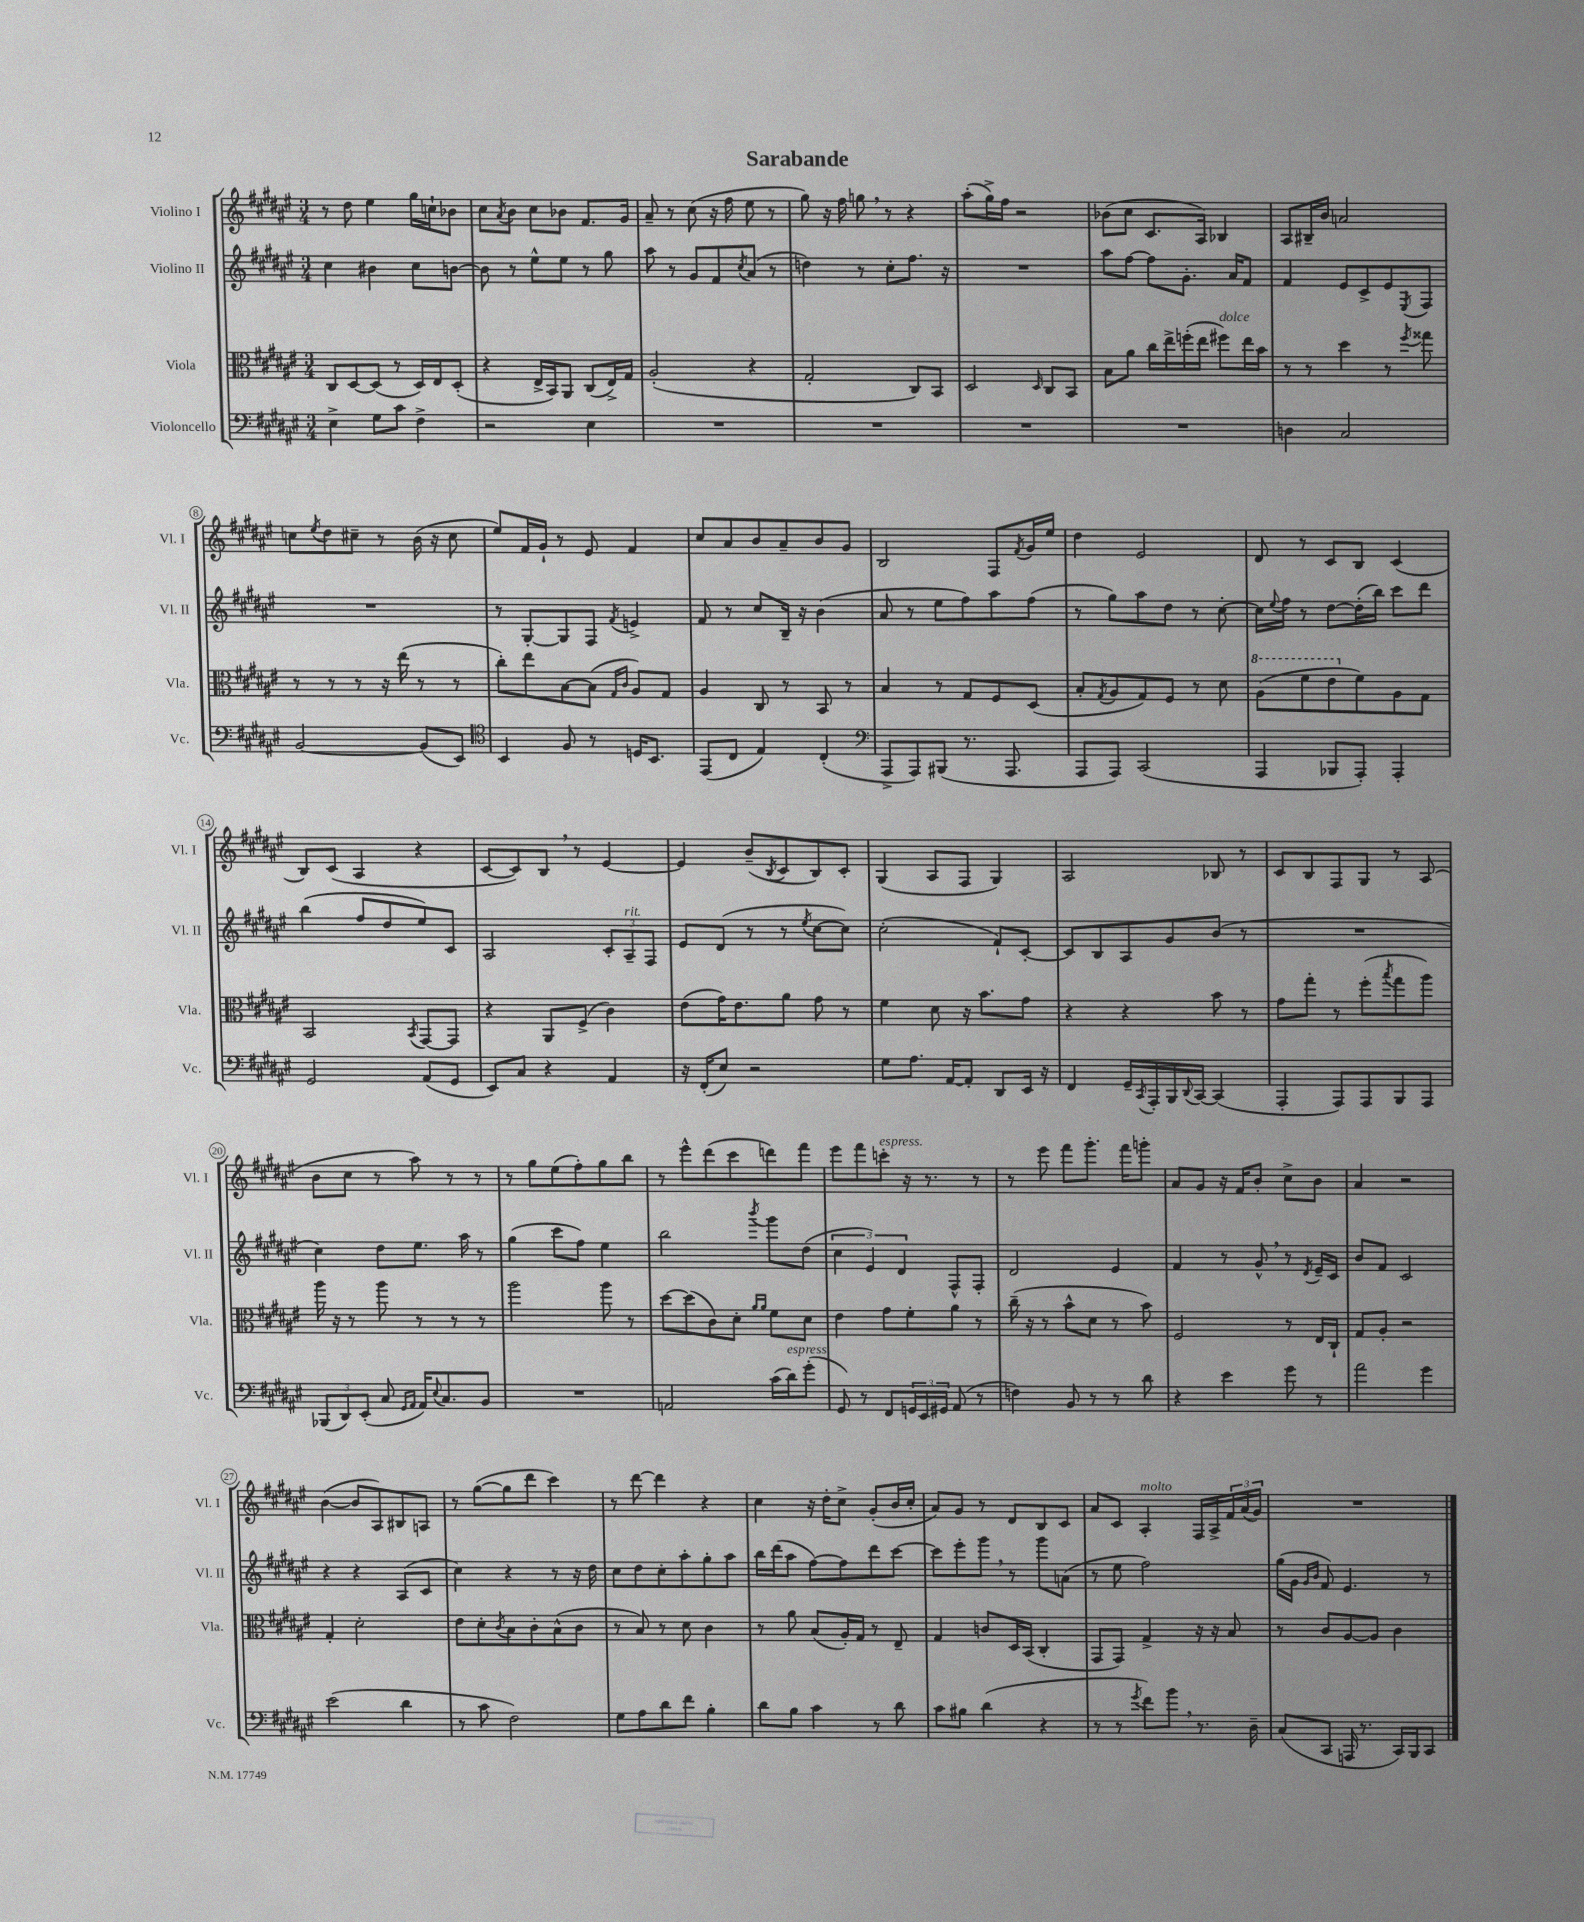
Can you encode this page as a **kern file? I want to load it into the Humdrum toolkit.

**kern	**kern	**kern	**kern
*staff4	*staff3	*staff2	*staff1
*clefF4	*clefC3	*clefG2	*clefG2
*k[f#c#g#d#a#e#]	*k[f#c#g#d#a#e#]	*k[f#c#g#d#a#e#]	*k[f#c#g#d#a#e#]
*M3/4	*M3/4	*M3/4	*M3/4
4E#^	8C#	4cc#	8r
.	[8D#	.	8dd#
8G#	(8D#]	4b#	4ee#
8c#	8r	.	.
4F#^	16D#)	8cc#	16gg#
.	16E#	.	16cc`
.	(8D#'	[8b	8b-
=	=	=	=
2r	4r	8b]	8cc#
.	.	.	8qa#
.	.	8r	8b
.	16E#^	8ee#^^	8cc#
.	16BB)	.	.
.	8AA#	8ee#	8b-
4E#	(8C#	8r	8.f#
.	16E#^)	8gg#	.
.	16G#	.	16g#
=	=	=	=
2.r	(2A#'	8aa#	8a#~
.	.	8r	8r
.	.	8g#	(8cc#
.	.	8f#	16r
.	.	.	16ff#
.	.	8qcc#	.
.	4r	(8a#	8ee#
.	.	8r	8r
=	=	=	=
2.r	2G#'	4dd)	8gg#)
.	.	.	16r
.	.	.	16ff#
.	.	8r	8gg
.	.	8cc#'	8r
.	8C#)	8.ff#	4r
.	8BB	.	.
.	.	16r	.
=	=	=	=
2.r	2D#	2.r	(8aa#'
.	.	.	16gg#^)
.	.	.	16ff#
.	.	.	2r
.	16qqD#	.	.
.	8C#	.	.
.	8BB	.	.
=	=	=	=
2.r	8B	8aa#	(8b-
.	8a#	[8ff#	8cc#
.	16cc#	8ff#]	8.c#
.	16ee#^	.	.
.	(16ff'	8.g#'	.
.	16ee#	.	16A#)
.	8ff#)	.	4B-
.	.	16a#	.
.	16ee#	8f#	.
.	16b	.	.
=	=	=	=
4D	8r	4f#	8A#
.	8r	.	16B#~
.	.	.	16b
2C#	4dd#	8e#	2a
.	.	8c#^	.
.	8r	8e#	.
.	8qff#	8qE#	.
.	8gg##	8F#	.
=	=	=	=
[2BB	8r	2.r	8cc
.	.	.	8qee#
.	8r	.	8dd#
.	8r	.	8cc#~
.	16r	.	8r
.	(16ee#	.	.
(8BB]	8r	.	(16b
.	.	.	16r
8EE#)	8r	.	8cc#
=	=	=	=
*clefC4	*	*	*
4BB	8cc#')	8r	8ee#)
.	8ee#	[8G#'	16f#
.	.	.	16g#`
8F#	[8B	8G#]	8r
8r	(8B]	8F#	8e#
.	16qqG#	.	.
.	16qqc#	8qf#	.
16D	8A#)	4e^	4f#
8.BB	.	.	.
.	8G#	.	.
=	=	=	=
(8EE#	4A#	8f#	8cc#
8C#	.	8r	8a#
4E#)	8C#	8cc#	8b
.	8r	16B~	8a#~
.	.	16r	.
(4C#'	8BB	(4b	8b
.	8r	.	8g#
=	=	=	=
*clefF4	*	*	*
8AAA#^	4B	8a#	2B
8AAA#)	.	8r	.
(8BBB#	8r	8ee#	.
8.r	8G#	8ff#)	.
.	8F#	8aa#	8F#
8.AAA#	.	.	.
.	.	.	8qf#
.	(8D#	(8ff#	16g#
.	.	.	16ee#
=	=	=	=
8AAA#	8B'	8r	4dd#
.	8qG#	.	.
8AAA#)	8A#	8gg#)	.
(2CC#	8G#)	8aa#	2e#
.	8F#	8dd#	.
.	8r	8r	.
.	8d#	[8cc#'	.
=	=	=	=
4AAA#	(8a#	16cc#]	8d#
.	.	8qqee#	.
.	.	16ff#	.
.	8ff#	8r	8r
8BBB-	8ee#	[8dd#	8c#
8AAA#')	8f#)	(16dd#']	8B
.	.	16bb)	.
4AAA#'	8A#	8ccc#	(4c#
.	8G#	8ddd#	.
=	=	=	=
2GG#	2BB	(4bb	8B)
.	.	.	(8c#
.	.	8ff#	4A#
.	.	8dd#	.
.	8qBB	.	.
(8AA#	[8GG#	8ee#)	4r
8GG#	8GG#]	8c#	.
=	=	=	=
8EE#)	4r	2A#	[8c#
8C#	.	.	8c#])
4r	8AA#	.	8B
.	(8F#^	.	8r
4AA#	4c#)	12c#'	[4e#
.	.	12A#~	.
.	.	12F#	.
=	=	=	=
16r	(8e#	8e#	4e#]
(16FF#'	.	.	.
8E#)	16g#)	(8d#	.
.	8.e#	.	.
2r	.	8r	(8b~
.	.	.	8qB
.	8a#	8r	8c#
.	.	8qee#	.
.	8g#	[8cc#	8B)
.	8r	8cc#])	8c#'
=	=	=	=
8G#	4f#	(2cc#'	(4G#
8.A#	.	.	.
.	8d#	.	8A#
[16AA#	.	.	.
8AA#']	16r	.	8F#
.	8.b	.	.
8DD#	.	8f#`)	4G#)
16EE#	8g#	[8c#'	.
16r	.	.	.
=	=	=	=
4FF#	4r	8c#]	2A#
.	.	8B	.
16GG#~	4r	8A#	.
8qCC#	.	.	.
16AAA#'	.	.	.
16BBB	.	8g#	.
8qqDD#	.	.	.
[16CC#	.	.	.
(4CC#]	8b	(8b	8B-
.	8r	8r	8r
=	=	=	=
4AAA#'	8g#	2.r	8c#
.	8gg#'	.	8B
8AAA#)	8r	.	8F#
8AAA#	(8ff#'	.	8G#
.	8qbb	.	.
8BBB	8gg#	.	8r
8AAA#	8aa#)	.	(8A#
=	=	=	=
(12BBB-	16aa#	4cc#)	8b
.	16r	.	.
12DD#)	.	.	.
.	8r	.	8cc#
(12EE#'	.	.	.
8C#	8aa#	8dd#	8r
16qqGG#	.	.	.
16qqAA#	.	.	.
16AA#)	8r	8.ee#	8aa#)
8qqE#	.	.	.
8.C#	.	.	.
.	8r	.	8r
.	.	16aa#	.
8BB	8r	8r	8r
=	=	=	=
2.r	2aa#	(4gg#	8r
.	.	.	8gg#
.	.	8ccc#	(8ee#
.	.	8ff#)	8ff#')
.	8aa#	4ee#	8gg#
.	8r	.	8bb
=	=	=	=
2AA	[8dd#	2bb	8r
.	(8dd#]	.	8eee#^^
.	8c#)	.	(8ddd#
.	8d#'	.	8ccc#
.	16qqa#	.	.
.	16qqa#	8qbbb	.
(16c#	8f#	8ggg#	8ddd)
16d#)	.	.	.
(8g#'	8d#	(8dd#	8fff#
=	=	=	=
8GG#)	4e#	6cc#	8eee#
8r	.	.	8fff#
.	.	6e#)	.
8FF#	8g#	.	8ccc'
.	.	6d#	.
24GG	8f#'	.	16r
24EE#	.	.	.
.	.	.	8.r
24GG#	.	.	.
(8AA#	8a#	8F#^^	.
8r	8r	8F#'	8r
=	=	=	=
4F)	(16cc#~	2d#	8r
.	16r	.	.
.	8r	.	8eee#
8BB	8b^^	.	8fff#
8r	8d#	.	8.ggg#'
8r	8r	4e#	.
.	.	.	16fff#
8d#	8b)	.	8ggg'
=	=	=	=
4r	2F#	4f#	8a#
.	.	.	8g#
4e#	.	8r	16r
.	.	.	16f#
.	.	8g#^^	8b'
8g#	8r	8r	8cc#^
.	.	8qd#	.
8r	16E#	16e#~	8b
.	16C#`	16c#	.
=	=	=	=
2a#	8G#	8b	4a#
.	8A#'	8f#	.
.	2r	2c#	2r
4g#	.	.	.
=	=	=	=
(2e#	4G#'	4r	([4b
.	2d#'	4r	8b]
.	.	.	8A#)
4d#	.	(8A#	8B#
.	.	8c#	8A
=	=	=	=
8r	8e#	4cc#)	8r
8c#	8d#'	.	([8gg#
.	8qc#	.	.
2F#)	8B	4r	8gg#]
.	8c#'	.	8ddd#
.	(8B^^	8r	4ccc#)
.	8c#	16r	.
.	.	16dd#	.
=	=	=	=
8G#	8r	8cc#	8r
8A#	8B)	8dd#	[8ddd#
8d#	8r	8cc#'	4ddd#]
8f#	8d#	8aa#'	.
4B'	4c#	8gg#'	4r
.	.	8aa#	.
=	=	=	=
8d#	8r	16bb	4cc#
.	.	(16ddd#	.
8B	8a#	8aa#	.
4c#	(8B	[8ff#)	16r
.	.	.	16dd#'
.	16A#')	8ff#]	8cc#^
.	16G#	.	.
8r	8r	8ddd#	(8g#'
8d#	8E#~	[8ccc#	16b
.	.	.	16cc#'
=	=	=	=
8c#	4G#	8ccc#]	8a#)
8B#	.	8eee#'	8g#
(4d#	8c	8ggg#	8r
.	16D#	8r	8d#
.	(16BB	.	.
4r	4C#'	8ggg#	8B
.	.	(8a	8c#
=	=	=	=
8r	8GG#	8r	8a#
8r	8GG#)	8ee#	8c#
8qg#	.	.	.
8f#)	4G#^	2ff#)	4A#'
8b	.	.	.
8.r	16r	.	16F#
.	16r	.	16A#^
.	8B	.	24f#
.	.	.	(24a#
16D#~	.	.	.
.	.	.	24g#)
=	=	=	=
(8C#	8r	(16gg#	2.r
.	.	16g#	.
.	.	16qqg#	.
.	.	16qqb	.
8CC#	8c#	8f#)	.
16AAA	[8A#	4.e#	.
8.r	.	.	.
.	8A#]	.	.
16CC#)	4c#	.	.
16BBB	.	.	.
8CC#	.	8r	.
==	==	==	==
*-	*-	*-	*-
